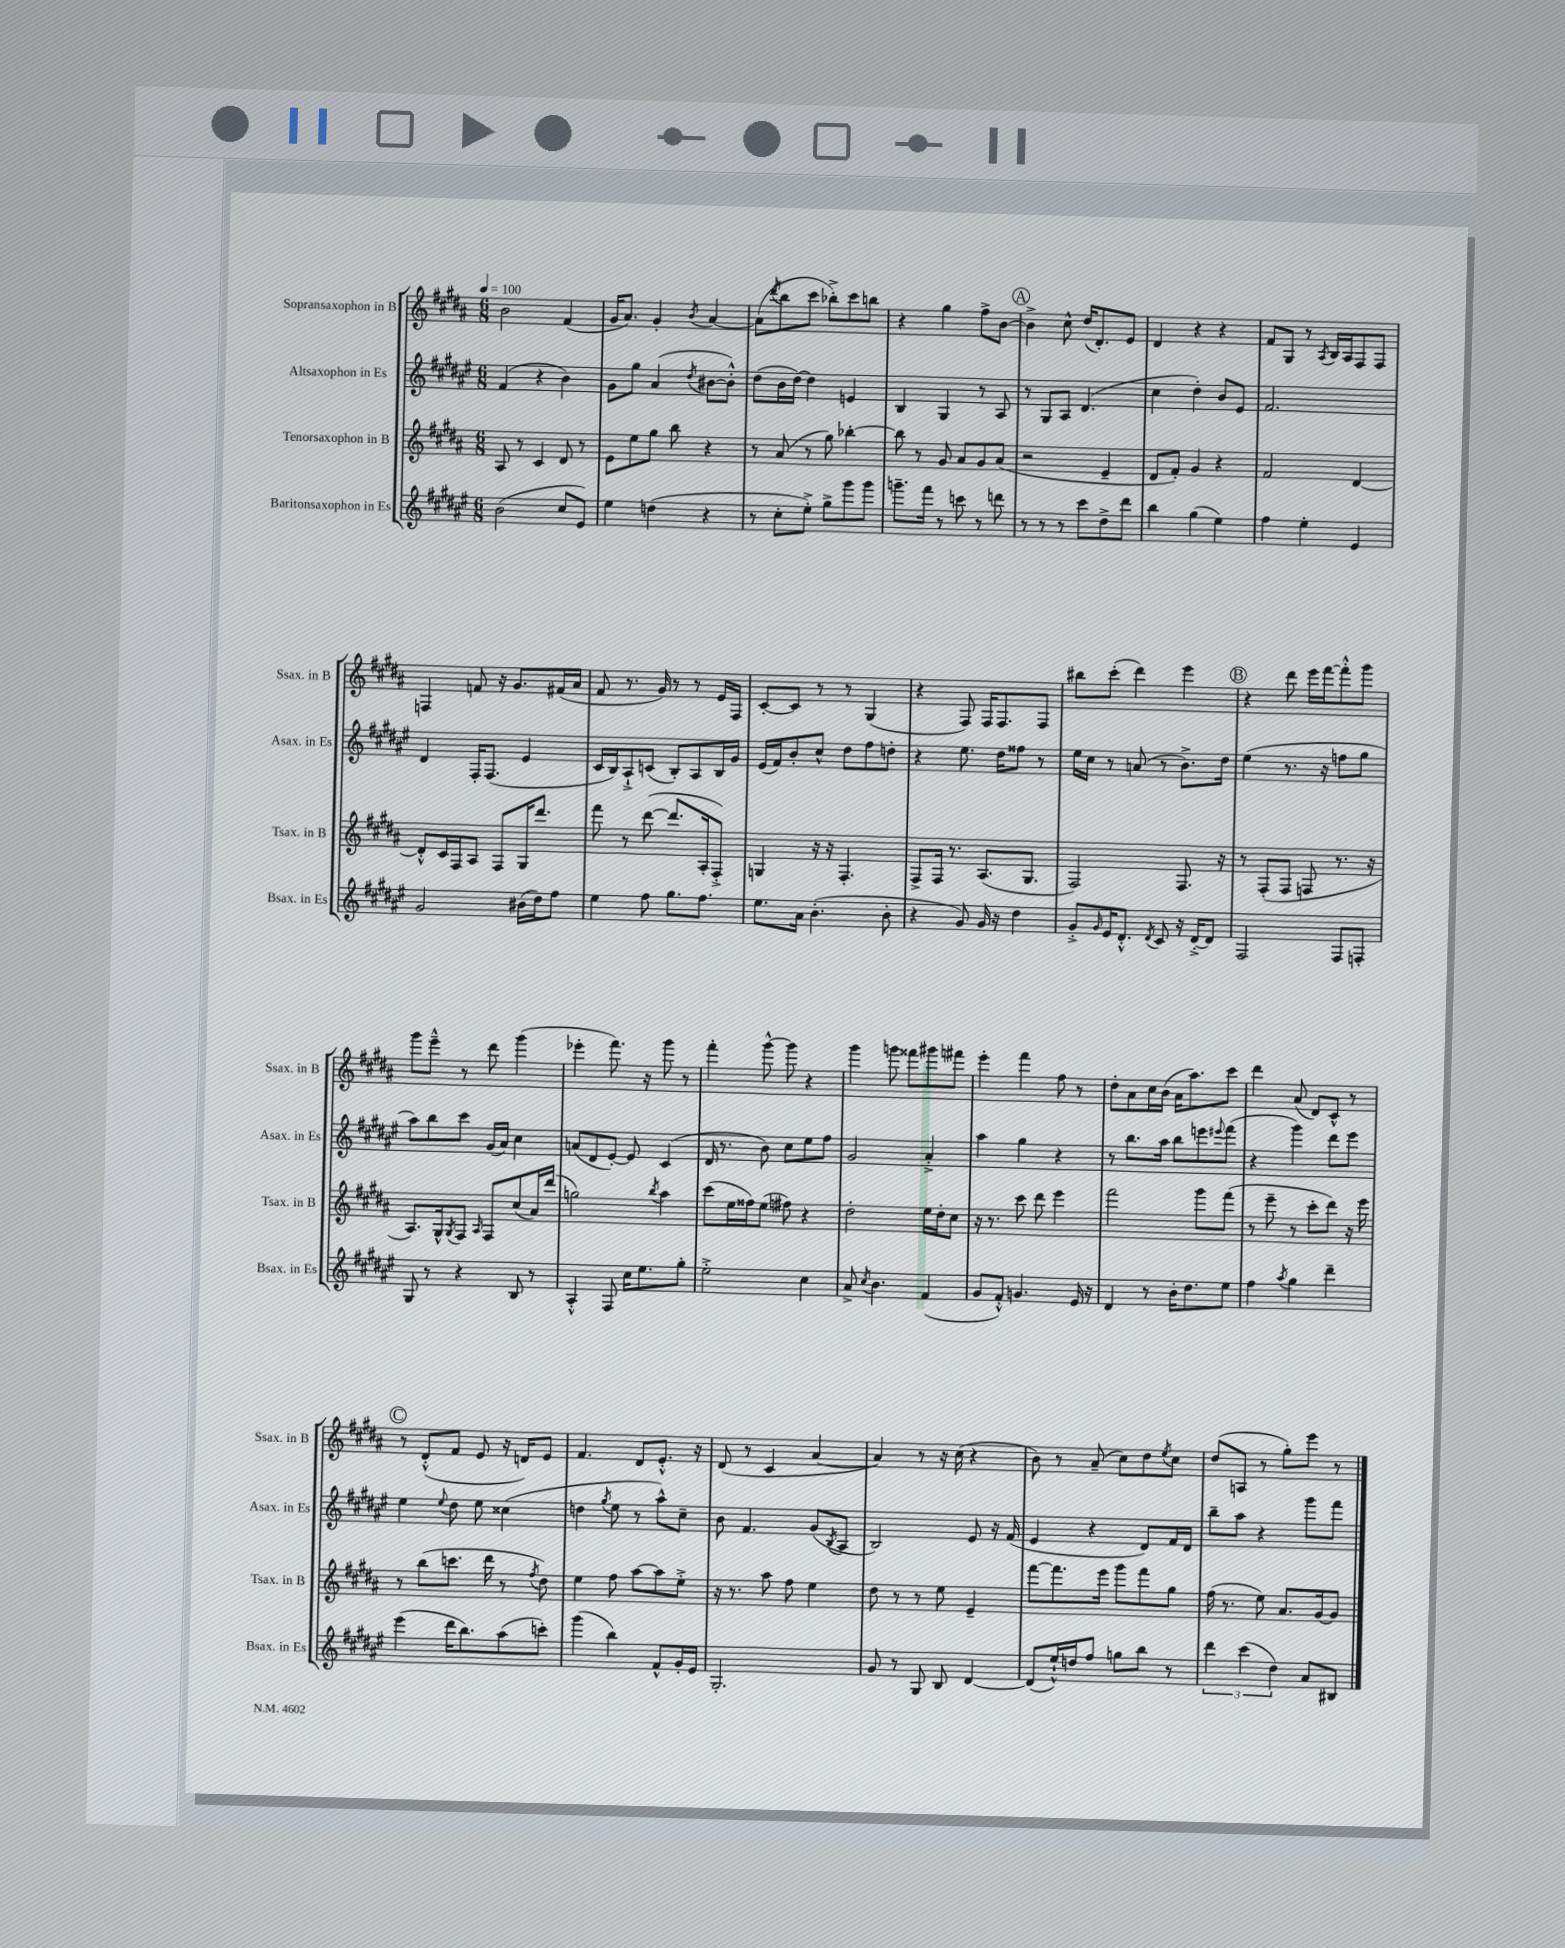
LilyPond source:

<<
\new StaffGroup <<
\new Staff = "s0" \with { instrumentName = "Sopransaxophon in B" shortInstrumentName = "Ssax. in B" } {
    \clef treble \key b \major \numericTimeSignature \time 6/8 \tempo 4 = 100
    b'2 fis'4( |
    gis'16 ais'8.) gis'4-. \acciaccatura { b'8 } ais'4~ |
    ais'8( \acciaccatura { dis'''8 } b''8 cis'''8 bes''8-.->) cis'''8 b''8 |
    r4 gis''4 fis''8-> b'8~ |
    \mark \markup { \circle "A" } b'4-> cis''8-^ dis''16( dis'8.-.) e'8 |
    dis'4 r4 r4 |
    fis'8 gis8 r8 \acciaccatura { ais8 } b16 ais16 fis8 fis8 |
    f4 f'8 r16 gis'8. fis'16( ais'16 |
    fis'8 r8. gis'16) r8 r8 e'16 fis16 |
    cis'8~-. cis'8 r8 r8 gis4( |
    r4 fis8) fis16 fis8. fis8 |
    bis''8 cis'''8-.( dis'''4) e'''4 |
    \mark \markup { \circle "B" } r4 dis'''8 e'''16 fis'''16~ fis'''8-.-^ gis'''8 |
    gis'''8 e'''8---^ r8 dis'''8 gis'''4( |
    ees'''4-. fis'''8.) r16 gis'''8 r8 |
    fis'''4-. gis'''8~-^ gis'''8 r4 |
    gis'''4 g'''8 fisis'''8 gis'''8 fis'''8 |
    e'''4-. fis'''4 fis''8 r8 |
    dis''8-. ais'8 cis''16 b'16( ais'16 ais''8.) cis'''8 |
    dis'''4 ais'8( dis'8) cis'8-^ r8 |
    \mark \markup { \circle "C" } r8 dis'8-.-^( fis'8 e'8 r16 d'16) e'8 |
    fis'4. dis'8 e'8.-.-^ r16 |
    dis'8( r8 cis'4 ais'4~ |
    ais'4) r8 r16 cis''16( r4 |
    b'8) r8 ais'8--( cis''8) dis''8 \acciaccatura { e''8 } cis''8 |
    dis''8( a8 r8 gis''8-.) e'''8 r8 \bar "|." |
}
\new Staff = "s1" \with { instrumentName = "Altsaxophon in Es" shortInstrumentName = "Asax. in Es" } {
    \clef treble \key fis \major \numericTimeSignature \time 6/8
    fis'4( r4 b'4) |
    gis'8 gis''8 ais'4( \acciaccatura { dis''8 } bis'8~ bis'8-.-^) |
    dis''8( b'16 dis''16~) dis''4 e'4 |
    b4 gis4 r8 ais8 |
    \mark \markup { \circle "A" } r8 gis8 ais8 dis'4.( |
    cis''4 dis''4-.) b'8 eis'8 |
    fis'2. |
    dis'4 fis16-. fis8.( eis'4 |
    cis'16 b16) ais8-!-> c'8( b8-.) ais8 b16 gis'16 |
    eis'16( fis'16) b'8-. cis''8-^ dis''8 fis''8 d''8-. |
    r4 eis''8. dis''16 fisis''8 r8 |
    eis''16 cis''16 r8 a'8( r8 b'8.->) dis''16 |
    \mark \markup { \circle "B" } eis''4( r8. r16 f''8 gis''8 |
    ais''8) b''8 cis'''8 gis'16( ais'16) cis''4 |
    a'8( dis'8 eis'8~-.) eis'8 cis'4( |
    dis'16 r8. b'8) cis''8 eis''8 fis''8 |
    gis'2 ais'4-.-> |
    ais''4 gis''4 r4 |
    r8 b''8. ais''16 b''8 e'''8 \appoggiatura { eis'''8 } fis'''8( |
    r4 gis'''4) dis'''8 eis'''8 |
    \mark \markup { \circle "C" } eis''4 \appoggiatura { eis''8 } dis''8 eis''8 cisis''4( |
    d''4 \acciaccatura { gis''8 } eis''8 r8 ais''8-^) cis''8-- |
    b'8 fis'4. gis'8( \acciaccatura { b8 } ais8 |
    b2) eis'8 r16 fis'16( |
    eis'4 r4 dis'8) fis'16 dis'16 |
    b''8-- ais''8 r4 gis'''8 fis'''8 \bar "|." |
}
\new Staff = "s2" \with { instrumentName = "Tenorsaxophon in B" shortInstrumentName = "Tsax. in B" } {
    \clef treble \key b \major \numericTimeSignature \time 6/8
    ais8 r8 cis'4 dis'8 r8 |
    e'8 e''8 gis''8 b''8 r4 |
    r8 ais'8( r8 gis''8) bes''4~-. |
    bes''8 r8 gis'8 ais'8 gis'8 ais'8( |
    \mark \markup { \circle "A" } r2 e'4-- |
    dis'8 fis'8-.) gis'4 r4 |
    fis'2 dis'4~ |
    dis'8-.-^ cis'16 fis16 ais8 fis8 gis16 dis'''8. |
    fis'''8 r8 dis'''8~( dis'''8. ais16-. fis8-.->) |
    g4 r16 r16 fis4.-. |
    fis8-> fis16 r8. ais8.( gis8. |
    fis2) fis8. r16 |
    \mark \markup { \circle "B" } r8 fis8-.( fis8 f8 r8. r16 |
    ais8.) gis16-^ \acciaccatura { gis8 } fis8 \grace { ais16 } fis8 cis''8( ais'16) dis'''16( |
    g''2) \acciaccatura { b''8 } ais''4 |
    cis'''8( e''16 fisis''16) e''8( fis''8) r4 |
    dis''2-. e''16 dis''16-. cis''8 |
    r16 r8. cis'''8 dis'''8 e'''4 |
    fis'''2 gis'''8 fis'''8( |
    r8 e'''8-- r8 cis'''8-. dis'''8) r16 e'''16 |
    \mark \markup { \circle "C" } r8 b''8( c'''8. dis'''16 r8 \acciaccatura { fis''8 } dis''8) |
    e''4 fis''8 ais''8~ ais''8 e''8-.-> |
    r16 r8. ais''8 fis''8 e''4 |
    dis''8 r8 r8 e''8 e'4-- |
    fis'''8~ fis'''8. e'''16 gis'''8 fis'''8 gis''8 |
    fis''16( r8. e''8) ais'8. gis'16~ gis'8 \bar "|." |
}
\new Staff = "s3" \with { instrumentName = "Baritonsaxophon in Es" shortInstrumentName = "Bsax. in Es" } {
    \clef treble \key fis \major \numericTimeSignature \time 6/8
    b'2( cis''8 eis'8) |
    eis''4 d''4( r4 |
    r8 cis''8-. eis''8-.->) gis''8-> gis'''8 gis'''8 |
    g'''8.-- fis'''16 r8 c'''8 r8 d'''8 |
    \mark \markup { \circle "A" } r8 r8 r8 cis'''8 dis''8-> dis'''8 |
    b''4 gis''4( eis''4) |
    fis''4 eis''4-. eis'4 |
    gis'2 bis'16( dis''16) fis''8 |
    eis''4 fis''8 gis''8. fis''8. |
    eis''8. ais'16 b'4.-.( b'8-. |
    r4 gis'8) gis'16 r16 dis''4 |
    gis'8-.-> \grace { gis'16 } eis'16 dis'8.-.-^ \acciaccatura { dis'8 } cis'8 r16 dis'16~-.-> dis'8 |
    \mark \markup { \circle "B" } fis2 fis8 f8-. |
    gis8 r8 r4 b8 r8 |
    ais4-.-^ fis8 cis''16 eis''8. gis''8-. |
    eis''2-.-> cis''4 |
    ais'8-> \acciaccatura { cis''8 } b'4. fis'4( |
    gis'8 fis'8-.-^) g'4. eis'16 r16 |
    dis'4 r8 b'16-. dis''8. eis''8 |
    fis''4 \acciaccatura { ais''8 } gis''4 dis'''4-- |
    \mark \markup { \circle "C" } eis'''4( dis'''16 b''8.) ais''8( c'''8-.) |
    gis'''4( b''4) fis'8-^ gis'16-. eis'16 |
    gis2.-. |
    gis'8 r8 gis8 b8 dis'4~ |
    dis'8( eis''16-!-^) d''16 fis''8 g''8 b''8 r8 |
    \tuplet 3/2 { dis'''4 cis'''4( dis''4) } ais'8 bis8 \bar "|." |
}
>>
>>
\layout { \context { \Score \remove "Bar_number_engraver" } }
